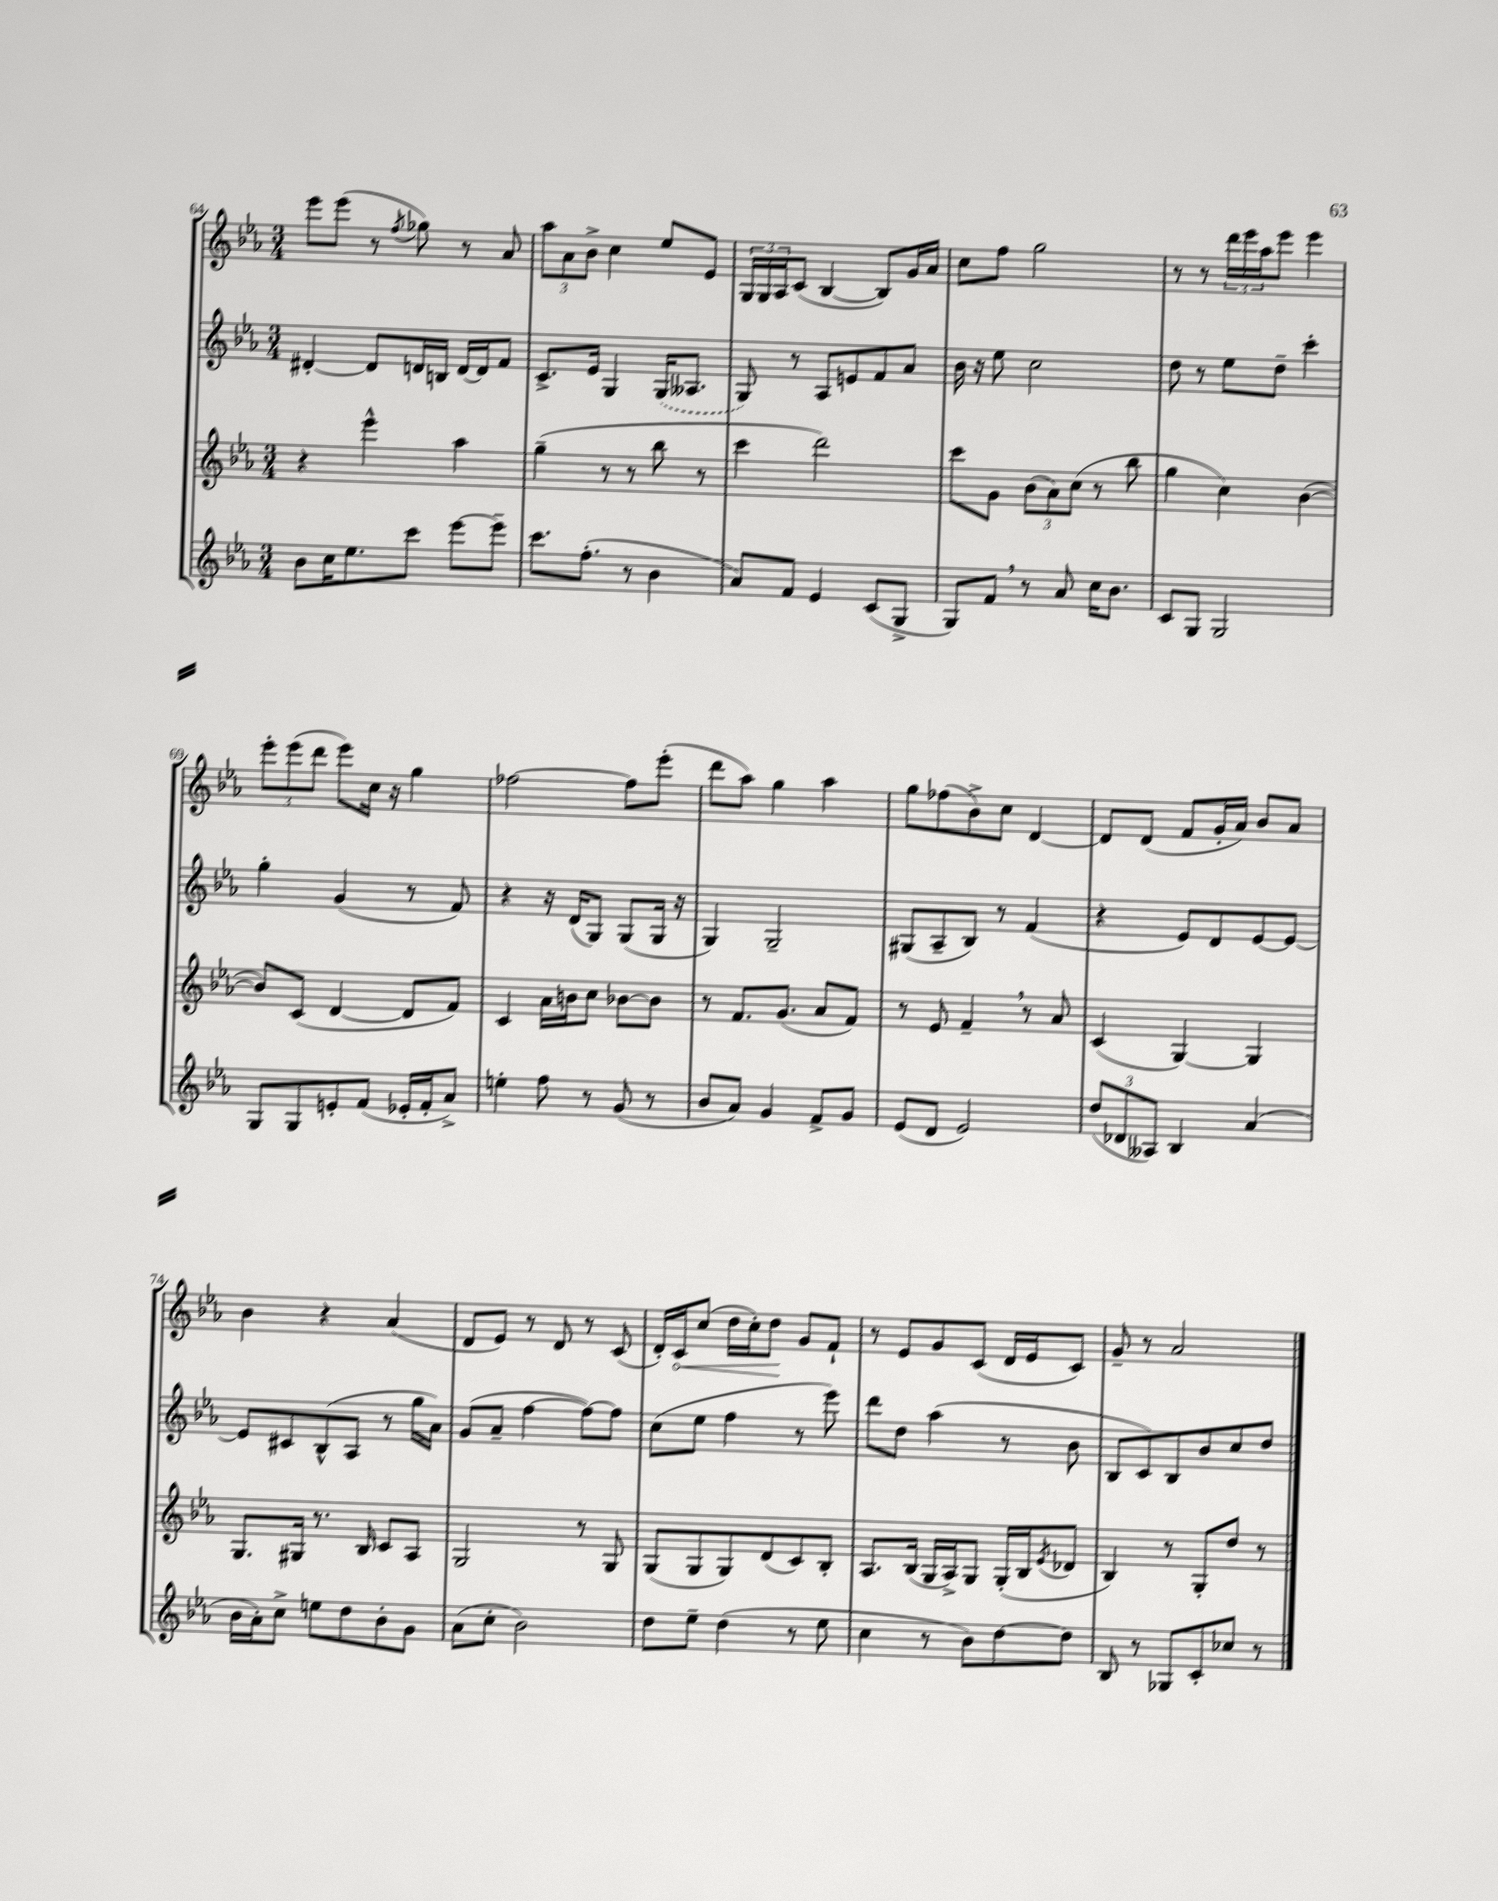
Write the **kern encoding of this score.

**kern	**kern	**kern	**kern	**dynam
*part4	*part3	*part2	*part1	*part1
*staff4	*staff3	*staff2	*staff1	*staff1
*clefG2	*clefG2	*clefG2	*clefG2	*
*k[b-e-a-]	*k[b-e-a-]	*k[b-e-a-]	*k[b-e-a-]	*
*M3/4	*M3/4	*M3/4	*M3/4	*
=64	=64	=64	=64	=64
8b-\L	4r	[4d#X'/	8eee-\L	.
16cc\K	.	.	(8eee-\J	.
8.ee-\	.	.	.	.
.	4eee-^^\	8d#/L]	8r	.
.	.	.	8qff/	.
8ccc\J	.	16dn/L	8gg-X\)	.
.	.	16Bn/JJ	.	.
[8eee-\L	4aa-\	[16d/LL	8r	.
.	.	16d/J]	.	.
8eee-~\J]	.	8f/J	8a-/	.
=65	=65	=65	=65	=65
8.ccc\L	(4gg~\	8.c^/L	12aa-\L	.
.	.	.	12a-\	.
.	.	.	12b-^\J	.
(8.ff'\J	.	16e-/Jk	.	.
.	8r	4G/	4cc\	.
8r	8r	.	.	.
4b-\	8bb-\	(16G/KL	8ee-/L	.
.	.	8.A--X/J	.	.
.	8r	.	8e-/J	.
=66	=66	=66	=66	=66
8a-/L)	4ccc\	8G/)	24G/LL	.
.	.	.	24G/	.
.	.	.	24A-/J	.
8f/J	.	8r	(8c/J	.
4e-/	2ddd\)	8A-/L	[4B-/	.
.	.	8en/	.	.
(8c/L	.	8f/	8B-/L])	.
8G^/J	.	8a-/J	16g/L	.
.	.	.	16a-/JJ	.
=67	=67	=67	=67	=67
8G/L)	8ccc\L	16b-\	8cc\L	.
.	.	16r	.	.
8f,/J	8g\J	8ee-\	8ff\J	.
8r	(12b-\L	2cc\	2gg\	.
.	12a-\)	.	.	.
8a-/	.	.	.	.
.	(12cc\J	.	.	.
16cc\KL	8r	.	.	.
8.b-\J	.	.	.	.
.	8bb-\	.	.	.
=68	=68	=68	=68	=68
8c/L	4gg\	8dd\	8r	.
8G/J	.	8r	8r	.
2G/	4cc\)	8ee-\L	24ddd\LL	.
.	.	.	24eee-\	.
.	.	.	24aa-\J	.
.	.	8dd~\J	8eee-\J	.
.	([4b-\	4ccc'\	4eee-\	.
!!LO:LB:g=z
=69	=69	=69	=69	=69
8G/L	8b-/L])	4gg'\	12eee-'\L	.
.	.	.	(12eee-\	.
8G/	(8c/J	.	.	.
.	.	.	12ddd\J	.
8en'/	[4d/	(4g/	8eee-\L)	.
(8f/J	.	.	16cc\Jk	.
.	.	.	16r	.
16e-X'/LL	8d/L]	8r	4gg\	.
16f'/J	.	.	.	.
8a-^/J)	8f/J)	8f/)	.	.
=70	=70	=70	=70	=70
4een'\	4c/	4r	[2ff-X\	.
8ff\	16a-\LL	16r	.	.
.	16bn\J	(16d/KL	.	.
8r	8cc\J	8G/J)	.	.
(8g/	[8b-X\L	(8G/L	8ff-\L]	.
8r	8b-\J]	16G/Jk	(8eee-'\J	.
.	.	16r	.	.
=71	=71	=71	=71	=71
8b-/L	8r	4G/)	8ddd\L	.
8a-/J)	8.f/L	.	8aa-\J)	.
4g/	.	2G~/	4gg\	.
.	(8.g/J	.	.	.
8f^/L	8a-/L	.	4aa-\	.
8g/J	8f/J)	.	.	.
=72	=72	=72	=72	=72
(8e-/L	8r	(8G#X/L	8gg\L	.
8d/J	8e-/	8A-~/	(8ff-X\	.
2e-/)	4f~,/	8B-/J)	8b-^\)	.
.	.	8r	8cc\J	.
.	8r	(4f/	[4d/	.
.	8a-/	.	.	.
=73	=73	=73	=73	=73
(12dd/L	(4c/	4r	8d/L]	.
12d-X/	.	.	.	.
.	.	.	(8d/J	.
12A--X/J)	.	.	.	.
4B-/	[4G/)	8e-/L)	8f/L	.
.	.	8d/	16g'/L	.
.	.	.	16a-/JJ)	.
(4a-/	4G/]	[8e-/	8b-/L	.
.	.	8e-/J_	8a-/J	.
!!LO:LB:g=z
=74	=74	=74	=74	=74
16b-\LL	8.G/L	8e-/L]	4b-\	.
16a-'\J)	.	.	.	.
8cc^\J	.	8c#X/	.	.
.	16G#X/Jk	.	.	.
8een\L	8.r	(8B-^^/	4r	.
8dd\	.	8A-/J	.	.
.	16B-/	.	.	.
8b-'\	8c/L	8r	(4a-/	.
8g\J	8A-/J	16gg\LL	.	.
.	.	16a-\JJ)	.	.
=75	=75	=75	=75	=75
(8a-\L	2G/	(8g/L	8d/L	.
8cc'\J	.	8a-~/J	8e-/J)	.
2b-\)	.	[4ff\	8r	.
.	.	.	8d/	.
.	8r	8ff\L_)	8r	.
.	8G/	8ff\J]	(8c/	.
=76	=76	=76	=76	=76
8dd\L	(8G/L	(8cc\L	16d'/LL)	.
!	!	!	!	!LO:HP:b
.	.	.	16c/J	<
8ee-~\J	8G/	8ee-\J	(8cc/J	.
(4dd\	8G/)	4ff\	16dd\LL	.
.	.	.	16cc'\J)	.
.	(8d/	.	8dd\J	.
8r	8c/)	8r	8g/L	[
8ee-\	8B-'/J	8eee-\)	8f`/J	.
=77	=77	=77	=77	=77
4cc\	8.A-/L	8ddd\L	8r	.
.	.	8dd\J	8e-/L	.
.	(16B-/Jk	.	.	.
8r	16G/LL	(4aa-\	8g/	.
.	16A-^/J)	.	.	.
8b-\L)	8G/J	.	(8c/J	.
[8dd\	(16G'/LL	8r	16d/LL	.
.	16B-/J	.	16e-/J	.
.	8qe-/	.	.	.
8dd\J]	8d-X/J	8b-\	8c/J)	.
=78	=78	=78	=78	=78
8B-/	4B-/)	8B-/L	8g~/	.
8r	.	8c/)	8r	.
8G-X/L	8r	8B-/	2a-/	.
8c'/	8G'/L	8b-/	.	.
8cc-X/J	8dd/J	8cc/	.	.
8r	8r	8dd/J	.	.
==	==	==	==	==
*-	*-	*-	*-	*-
